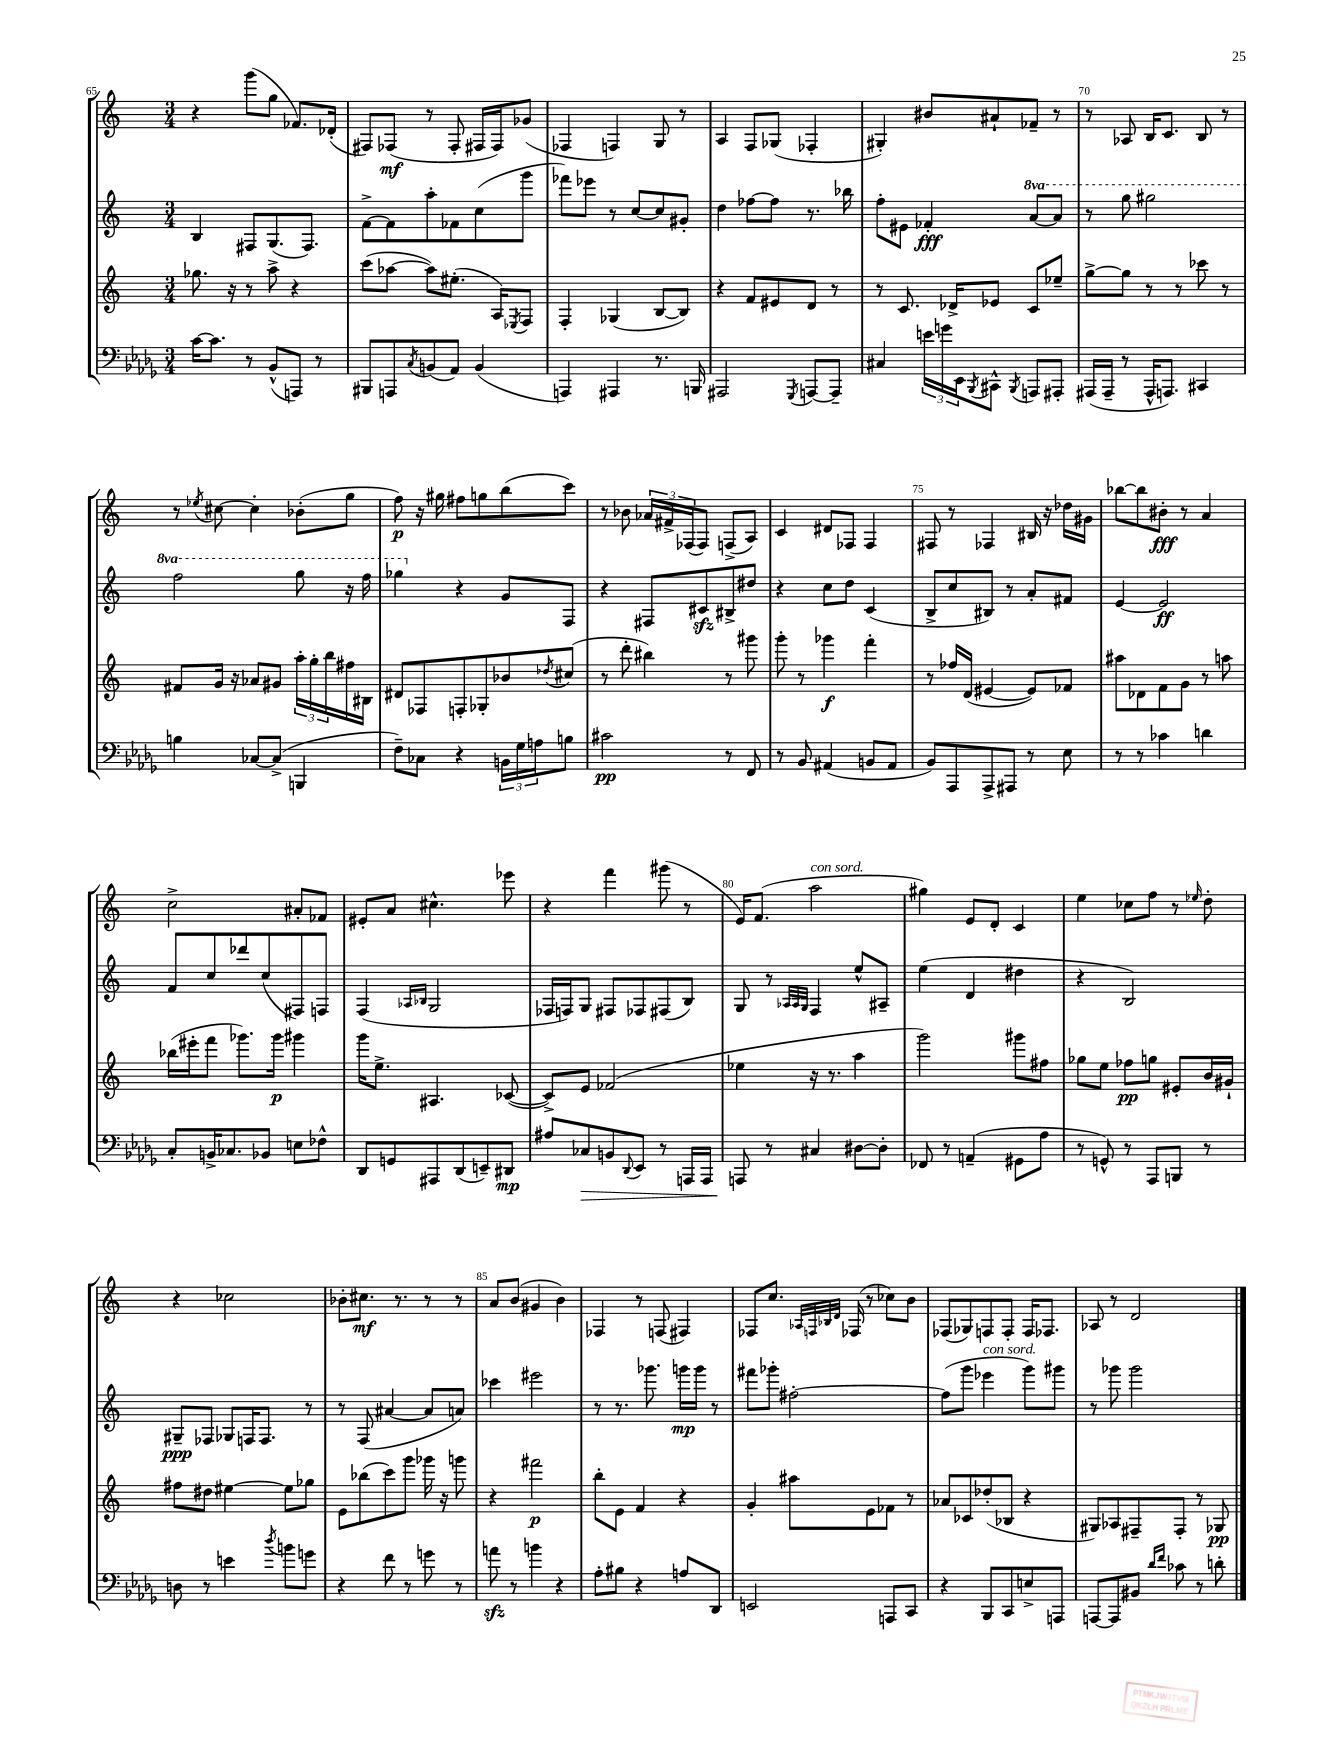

**kern	**kern	**kern	**kern
*staff4	*staff3	*staff2	*staff1
*clefF4	*clefG2	*clefG2	*clefG2
*k[b-e-a-d-g-]	*k[]	*k[]	*k[]
*M3/4	*M3/4	*M3/4	*M3/4
[16c	8.gg-	4B	4r
8.c]	.	.	.
.	16r	.	.
8r	8r	8F#	(8ggg
(8BB-^^	8aa^	(8.G	8gg
8AAA)	4r	.	8.f-)
.	.	8.F#)	.
8r	.	.	.
.	.	.	(16d-'
=	=	=	=
8BBB#	(8ccc	[8f^	8F#)
8AAA	[8aa-	8f]	(8F-
8qC	.	.	.
(8BB	8aa-])	8aa'	8r
8AA-)	(8.ee#'	8f-	8F-'
(4BB	.	(8cc	16F#
.	16A)	.	16F#)
.	8qE-	.	.
.	8F	8ggg	(8g-
=	=	=	=
4AAA)	4F'	8fff-)	4F-
.	.	8eee-	.
4AAA#	(4G-	8r	4F)
.	.	[8cc	.
8.r	[8B	8cc]	8G
.	8B])	8g#'	8r
16BBB	.	.	.
=	=	=	=
2AAA#	4r	4dd	4A
.	8f	[8ff-	8F
.	8e#	8ff-]	(8G-
8qGGG-	.	.	.
[8AAA	8d	8.r	4F-'
8AAA~]	8r	.	.
.	.	16bb-	.
=	=	=	=
4C#	8r	8ff'	4G#')
.	8.c	8e#	.
24e	.	4f-'	8b#
24g	.	.	.
.	16d-^	.	.
24EE-	.	.	.
8qBBB-	.	.	.
8CC#^^	8e-	.	8a#`
8qBBB-	.	.	.
8AAA	8c	[8aa	8f-~
8AAA#'	8ee-~	8aa]	8r
=	=	=	=
(16AAA#	[8gg^	8r	8r
16AAA#~	.	.	.
8r	8gg]	8ggg	8A-
16AAA#^^	8r	2ggg#	16B
8.AAA)	.	.	8.c
.	8r	.	.
4CC#	8ccc-	.	8B
.	8r	.	8r
=	=	=	=
4B	8f#	2fff	8r
.	.	.	8qee-
.	16g	.	[8cc#
.	16r	.	.
[8C-	8a-	.	4cc#']
(8C-^]	8g#	.	.
4BBB	24aa'	8ggg	(8b-'
.	24gg'	.	.
.	24bb	.	.
.	16ff#	16r	8gg
.	16B#	16fff	.
=	=	=	=
8F~)	8d#	4ggg-	8ff)
8C-	8F-	.	16r
.	.	.	16gg#
4r	8F'	4r	8ff#
.	8G-'	.	8gg
24BB	8b-	8g	(8bb
24G-	.	.	.
24A	.	.	.
.	8qdd-	.	.
8B	(8cc#	8F	8ccc)
=	=	=	=
2c#	8r	4r	8r
.	8ddd'	.	8b-
.	4bb#)	8F#	24a-
.	.	.	24f#^
.	.	.	(24F-
.	.	8c#	8F-)
8r	8r	8B#^	(8F^
8FF	8ggg#	8dd#	8A)
=	=	=	=
8r	8ggg'	4r	4c
8BB-	8r	.	.
(4AA#	4ggg-	8cc	8d#
.	.	8dd	8F-
8BB	4fff'	(4c	4F-
8AA#	.	.	.
=	=	=	=
8BB-)	8r	8B^	8F#
8AAA-	16ff-	8cc	8r
.	(16d	.	.
8AAA-^	[4e#	8B#)	4F-
8AAA#	.	8r	.
8r	8e#])	8a'	16B#
.	.	.	16r
8E-	8f-	8f#	16dd-
.	.	.	16g#
=	=	=	=
8r	8aa#	[4e	[8bb-
8r	8d-	.	8bb-]
4c-	8f	2e]	8b#'
.	8g	.	8r
4d	8r	.	4a
.	8aa	.	.
=	=	=	=
8C'	(16bb-	8f	2cc^
.	16eee#'	.	.
16BB^	8fff	8cc	.
8.C-	.	.	.
.	8.ggg-)	8ddd-	.
8BB-	.	(8cc	.
.	16ggg-	.	.
8E	4ggg#	8F#)	8a#'
8F-^^	.	8F	8f-
=	=	=	=
8DD-	16ggg	(4F	8e#'
.	8.ee^	.	.
8GG	.	.	8a
.	.	16qqA-	.
.	.	16qqB-	.
8AAA#	4.A#	2G	4.cc#^^
(8DD-	.	.	.
8EE~)	.	.	.
8DD#	([8c-	.	8eee-
=	=	=	=
8A#	8c-^])	16F-	4r
.	.	16F)	.
8C-	8e	8G	.
8BB	(2f-	8F#	4fff
8qqDD-	.	.	.
8EE-	.	8F-	.
8r	.	(8F#	(8ggg#
16AAA	.	8B)	8r
16AAA	.	.	.
=	=	=	=
8AAA	4ee-	8G	16e)
.	.	.	(8.f
8r	.	8r	.
.	.	32qqA-	.
.	.	32qqA-	.
.	.	32qqG	.
4C#	16r	4F	2aa
.	8.r	.	.
[8D#	4aa	8ee^^	.
8D#']	.	8A#~	.
=	=	=	=
8FF-	2ggg)	(4ee	4gg#)
8r	.	.	.
(4AA~	.	4d	8e
.	.	.	8d'
8GG#	8ggg#	4dd#	4c
8A-	8ff#	.	.
=	=	=	=
8r	8gg-	4r	4ee
8GG^^)	8ee	.	.
8r	8ff-	2B)	8cc-
8AAA-	8gg	.	8ff
8BBB	8e#'	.	8r
.	.	.	16qqee-
8r	16b	.	8dd'
.	16g#`	.	.
=	=	=	=
8D	8ff#	8G#~	4r
8r	8dd#	8F-	.
4e	[4ee#	8G-	2cc-
.	.	16F	.
.	.	8.F	.
8qdd-	.	.	.
8b	8ee#]	.	.
8g	8gg-	8r	.
=	=	=	=
4r	8e	8r	8b-'
.	(8bb-	(8F	8.cc#
8f	8ccc)	[4a#	.
.	.	.	8.r
8r	8ggg	.	.
8g	16ggg-	8a#]	8r
.	16r	.	.
8r	8ggg	8a)	8r
=	=	=	=
8a	4r	4ccc-	8a
8r	.	.	(8b
4b	2fff#	2eee#	4g#
4r	.	.	4b)
=	=	=	=
8A-'	8bb'	8r	4F-
8B#	8e	8.r	.
4r	4f	.	8r
.	.	8.ggg-	.
.	.	.	(8F
8A	4r	16ggg	4F#)
.	.	16ggg	.
8DD-	.	8r	.
=	=	=	=
2EE	4g'	8fff#	8F-
.	.	8ggg-'	8.cc
.	8aa#	[2ff#'	.
.	.	.	32qqA-
.	.	.	32qqF
.	.	.	32qqB-
.	.	.	32qqd
.	.	.	(16F-
.	8e	.	8r
8AAA	8f-	.	8cc-)
8CC	8r	.	8b
=	=	=	=
4r	8a-	(8ff#]	(8F-
.	8c-	8ggg	8G-)
8BBB-	(8dd-'	4eee-	8F
8CC	8B-	.	8F'
8E^	4r	8ggg)	16F
.	.	.	8.F-
8AAA	.	8ggg#	.
=	=	=	=
[8AAA	8G#)	8r	8A-
8AAA]	8A-	8ggg-	8r
8BB#	8F#~	2ggg-	2d
16qqd-	.	.	.
16qqf	.	.	.
8c-	8F#'	.	.
8r	8r	.	.
8d'	8G-	.	.
==	==	==	==
*-	*-	*-	*-
